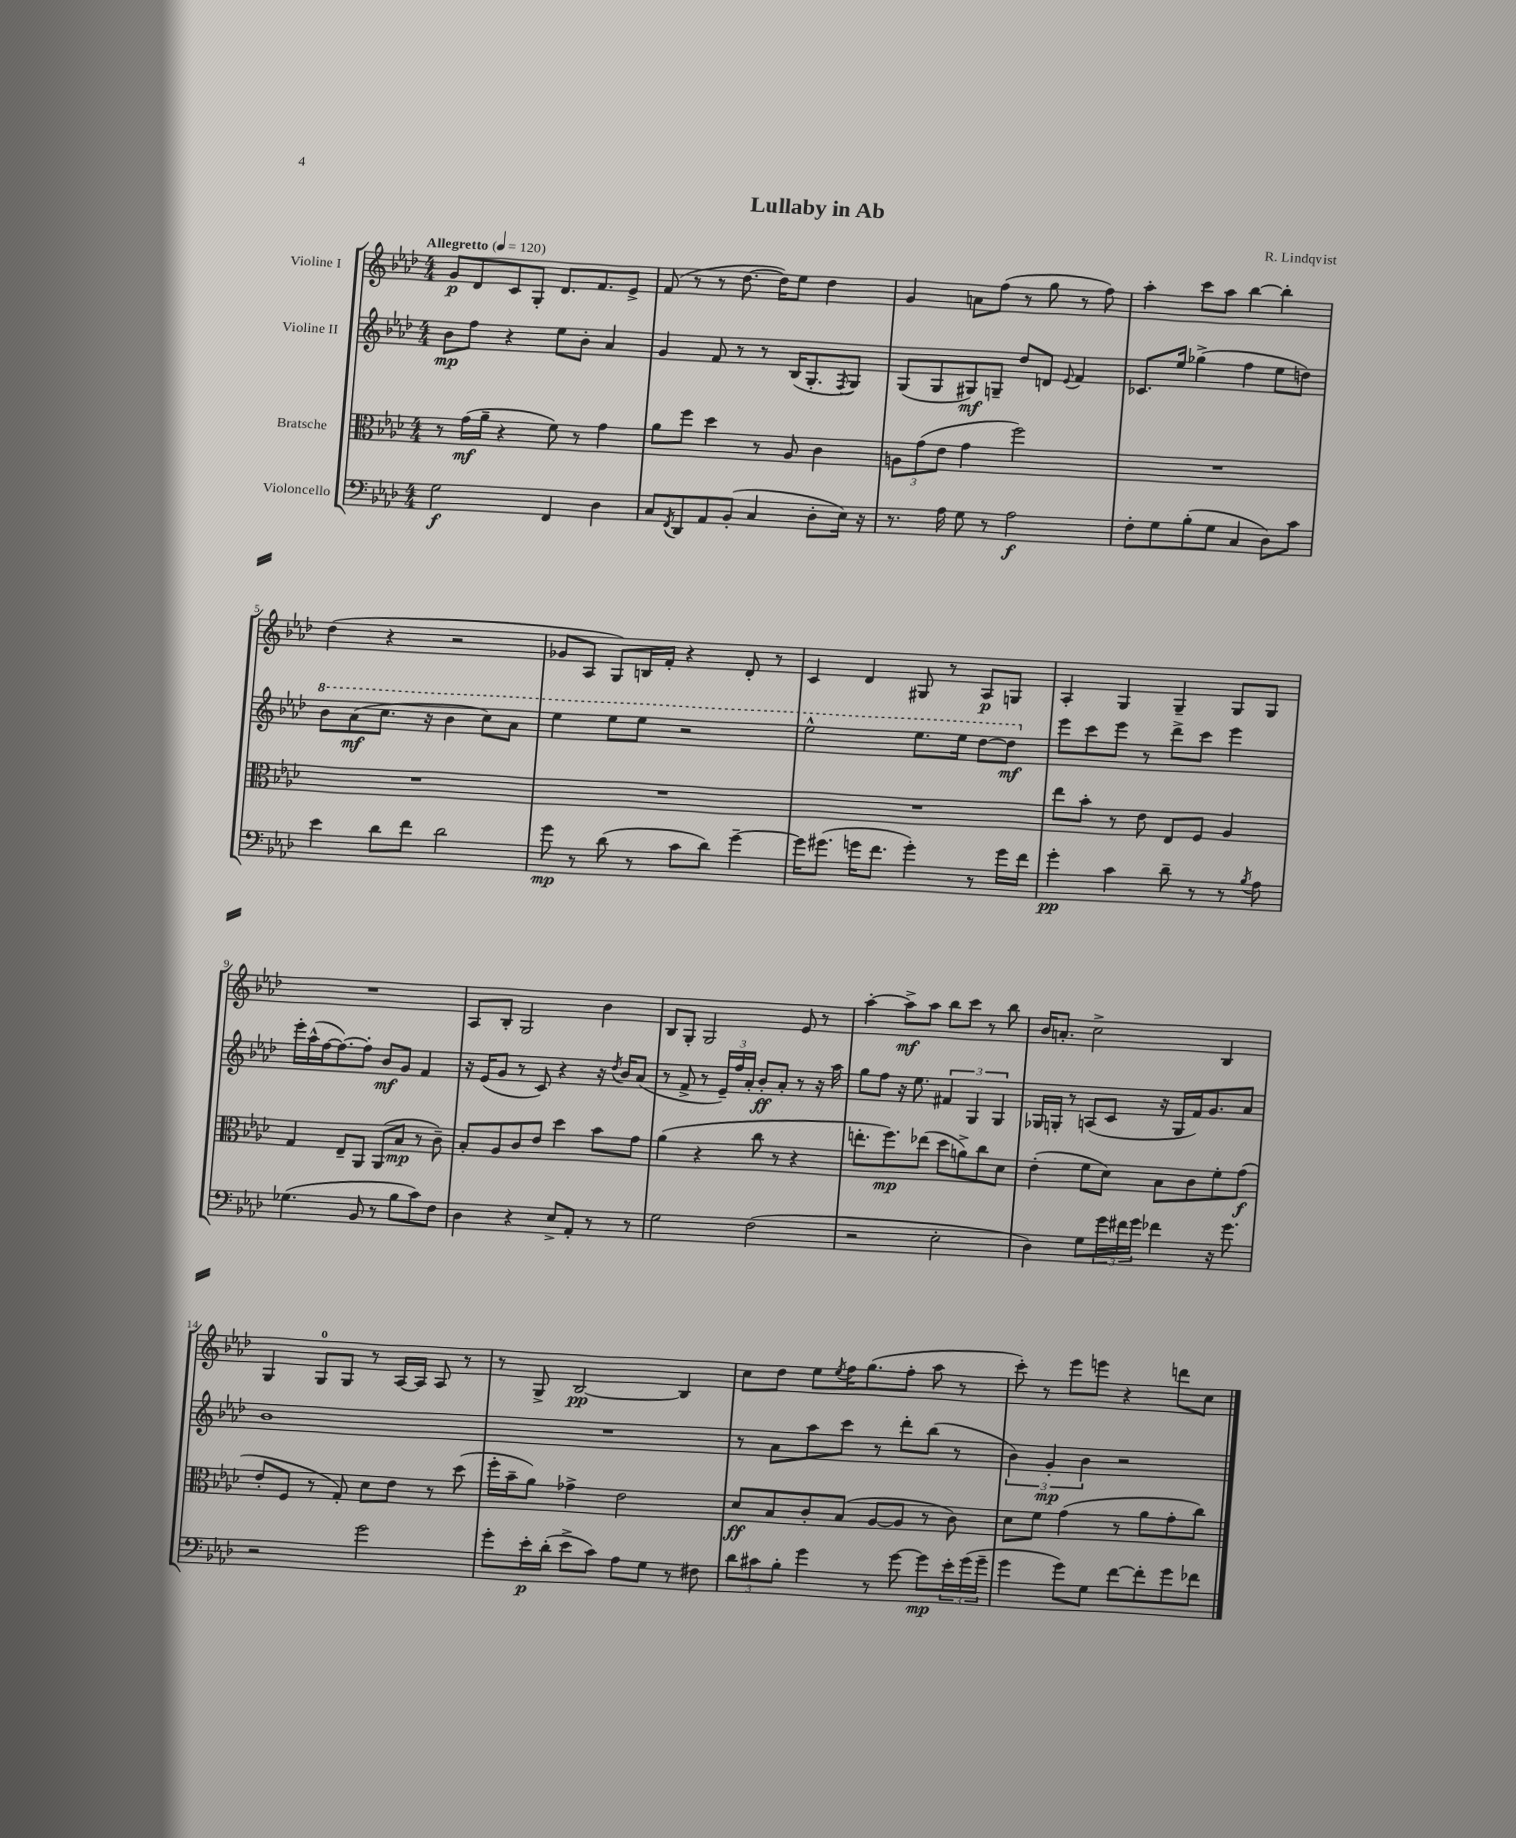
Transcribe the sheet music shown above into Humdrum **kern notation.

**kern	**kern	**kern	**kern
*staff4	*staff3	*staff2	*staff1
*clefF4	*clefC3	*clefG2	*clefG2
*k[b-e-a-d-]	*k[b-e-a-d-]	*k[b-e-a-d-]	*k[b-e-a-d-]
*M4/4	*M4/4	*M4/4	*M4/4
*MM120	*MM120	*MM120	*MM120
2G	8r	8b-	8g
.	(16g	8ff	8d-
.	16a-~	.	.
.	4r	4r	8c
.	.	.	8G'
4FF	8f)	8ee-	8.d-
.	8r	8b-'	.
.	.	.	8.f
4D-	4g	4a-	.
.	.	.	8e-^
=	=	=	=
8C	8a-	4g	(8f
8qFF	.	.	.
8DD-	8ff	.	8r
8AA-	4dd-	8f	8r
(8BB-'	.	8r	[8.dd-
4C	8r	8r	.
.	.	.	16dd-])
.	8A-	(16B-	8ee-
.	.	8.G'	.
8D-'	4c	.	4dd-
.	.	8qF	.
16E-)	.	8G)	.
16r	.	.	.
=	=	=	=
8.r	12A	(8G	4g
.	(12g	.	.
.	.	8G	.
.	12e-	.	.
16A-	.	.	.
8G	4g	8G#)	8a
8r	.	8G~	(8ff
2A-	2ff)	8dd-	8r
.	.	8d	8gg
.	.	8qqe-	.
.	.	4f	8r
.	.	.	8ff)
=	=	=	=
8F'	1r	8.c-	4aa-'
8G	.	.	.
.	.	16ee-	.
(8B-'	.	(4gg-^	8ccc
8G	.	.	8aa-
4C	.	4ff	[4bb-
8D-)	.	8ee-	4bb-']
8c	.	8dd)	.
=	=	=	=
4e-	1r	8bb-	(4dd-
.	.	(8aa-	.
8d-	.	8.ccc	4r
8f	.	.	.
.	.	16r	.
2d-	.	4bb-	2r
.	.	8ccc)	.
.	.	8aa-	.
=	=	=	=
8g	1r	4eee-	8g-
8r	.	.	8A-
(8d-	.	8eee-	8G)
8r	.	8eee-	16B
.	.	.	16f'
8c	.	2r	4r
8d-)	.	.	.
[4g~	.	.	8d-'
.	.	.	8r
=	=	=	=
16g]	1r	2eee-^^	4c
(8.g#	.	.	.
16g	.	.	4d-
8.f	.	.	.
4g')	.	8.eee-	8G#
.	.	.	8r
.	.	16eee-	.
8r	.	[8ddd-	8A-
16g	.	8ddd-]	8G
16f	.	.	.
=	=	=	=
4g'	8ee-	8eee-	4A-'
.	8b-'	8ccc	.
4c	8r	8eee-	4G
.	8e-	8r	.
8d-~	8E-	8ddd-^	4G~
8r	8F	8ccc	.
8r	4A-	4eee-	8G
8qB-	.	.	.
8A-	.	.	8G
=	=	=	=
(4.G-	4G	16eee-'	1r
.	.	(16aa-^^	.
.	.	[16ff	.
.	.	8.ff_)	.
.	8E-~	.	.
8BB-	8AA-	8ff']	.
8r	(8AA-	8b-	.
8B-	8B-	8g	.
8c)	8r	4f	.
8F	8c~)	.	.
=	=	=	=
4D-	8B-'	16r	8A-
.	.	(16e-	.
.	8A-	8g	8B-'
4r	8c	8r	2G
.	8e-	8c)	.
8E-^	4dd-	4r	.
8AA-'	.	.	.
8r	8b-	16r	4b-
.	.	8qdd-	.
.	.	16b-	.
8r	8g	(8a-	.
=	=	=	=
2G	(4a-	8r	8B-
.	.	8f^	8G'
.	4r	8r	2G
.	.	24e-~)	.
.	.	24ff	.
.	.	24a-'	.
(2F	8cc	8b-'	.
.	8r	8a-'	.
.	4r	8r	8e-
.	.	16r	8r
.	.	16aa-	.
=	=	=	=
2r	8.ee'	8gg	[4aa-'
.	.	8ff	.
.	8.ff)	.	.
.	.	16r	8aa-^]
.	.	8.ee-	.
.	(8ee-	.	8aa-
2E-'	8dd-	6f#	8bb-
.	8a^)	.	8ccc
.	.	6G	.
.	8cc	.	8r
.	.	6G	.
.	8d-	.	8bb-
=	=	=	=
4D-)	(4e-'	16G-	16b-
.	.	16G'	8.a'
.	.	8r	.
8G	8f	(8A	2cc^
24g	8d-)	8c	.
24f#	.	.	.
24g	.	.	.
4f-	8B-	16r	.
.	.	16G	.
.	8c	16f)	.
.	.	8.g	.
16r	8f'	.	4B-
8.g	.	.	.
.	(8g	8a-	.
=	=	=	=
2r	8e-'	1b-	4G
.	8F	.	.
.	8r	.	8G
.	8G')	.	8G
2g	8d-	.	8r
.	8e-	.	[16A-
.	.	.	16A-]
.	8r	.	8A-
.	(8dd-	.	8r
=	=	=	=
8g'	16ff'	1r	8r
.	16b-~	.	.
16e-'	8a-)	.	8G^
(16d-'	.	.	.
8e-^	4g-^	.	[2B-
8c)	.	.	.
8A-	2e-	.	.
8G	.	.	.
8r	.	.	4B-]
8F#	.	.	.
=	=	=	=
12d-	8d-	8r	8cc
12c#	.	.	.
.	8B-	8a-	8dd-
12B-'	.	.	.
4g	8c'	8aa-	8ee-
.	.	.	8qee-
.	(8B-	8ccc	16ff
.	.	.	(8.gg
8r	[8A-	8r	.
[8g	8A-]	8ddd-'	8ff'
8g]	8r	(8bb-	8aa-
24e-'	8c)	8r	8r
(24g	.	.	.
24g~	.	.	.
=	=	=	=
4g	8d-	6b-)	8ccc')
.	8f	.	8r
.	.	6g'	.
8g)	(4g	.	8eee-
.	.	6b-	.
8G	.	.	8eee
[8f	8r	2r	4r
8f']	8a-	.	.
8g	8g'	.	8ddd
8f-	8cc)	.	8cc
==	==	==	==
*-	*-	*-	*-
